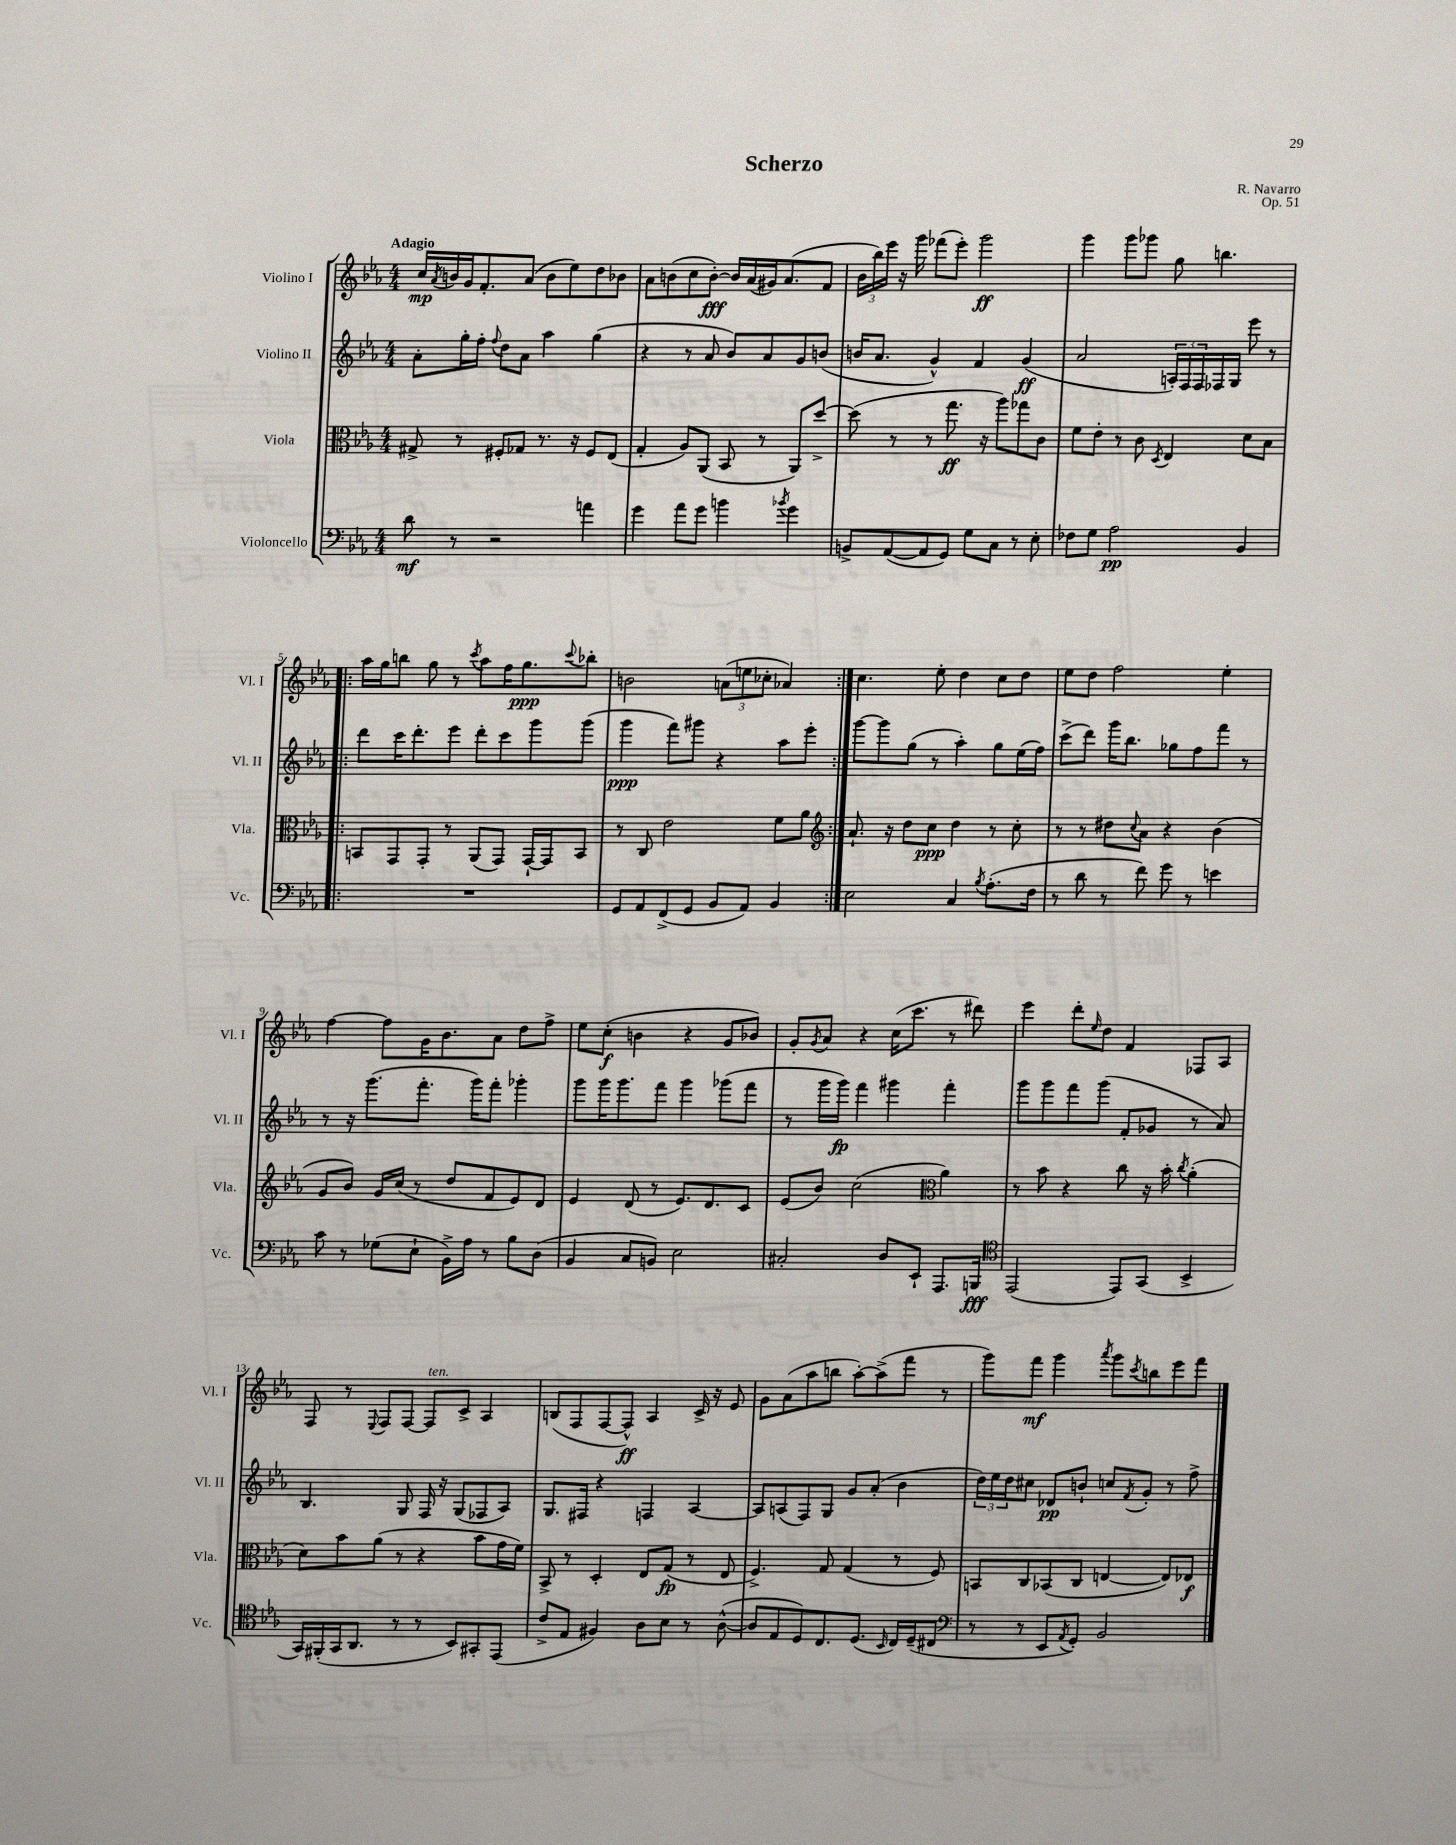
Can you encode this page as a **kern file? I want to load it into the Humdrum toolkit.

**kern	**kern	**kern	**kern
*staff4	*staff3	*staff2	*staff1
*clefF4	*clefC3	*clefG2	*clefG2
*k[b-e-a-]	*k[b-e-a-]	*k[b-e-a-]	*k[b-e-a-]
*M4/4	*M4/4	*M4/4	*M4/4
8d	8G#^	8a-'	16cc
.	.	.	8qa-
.	.	.	16b
8r	8r	16gg'	16g
.	.	16ff'	8.f'
.	.	8qqff	.
2r	8F#'	8dd	.
.	8G-	8a-	(8a-
.	8.r	4aa-	8b
.	.	.	8ee-)
.	16r	.	.
4a	8F#	(4gg	8dd
.	(8E-	.	8b-
=	=	=	=
4g	4G'	4r	8a-
.	.	.	(8b
8a-	8A-)	8r	8cc
8g	(8AA-	8a-	[8b')
4b	8BB-	8b-)	16b]
.	.	.	(16a-
.	8r	8a-	16g#)
.	.	.	(8.a-
8qb-	.	.	.
4g	8AA-)	8g	.
.	[8dd^	(8b	8f
=	=	=	=
8BB^	(8dd]	16b	24b-
.	.	.	24bb-)
.	.	8.a-	.
.	.	.	24eee-
([8AA-	8r	.	16r
.	.	.	16ggg
8AA-]	8r	4g^^)	(8fff-
8GG)	8.gg	.	8eee-')
8G	.	4f	2ggg
.	16r	.	.
8C	8aa-)	.	.
8r	8gg-	(4g	.
8E-'	8c	.	.
=	=	=	=
8F-	8f	2a-	4ggg
8G	8e-'	.	.
2A-	8r	.	8ggg
.	8c	.	8ggg-
.	8qD	.	.
.	4E-	24A')	8gg
.	.	24F	.
.	.	24F	.
.	.	16F-	4.bb
.	.	16G	.
4BB-	8d	8eee-	.
.	8B-	8r	.
=!|:	=!|:	=!|:	=!|:
1r	8BB	8ddd	16aa-
.	.	.	16gg
.	8GG	16ccc	8bb
.	.	8.ddd'	.
.	8GG'	.	8gg
.	8r	8eee-	8r
.	.	.	8qccc
.	(8AA-	8ddd'	8aa-
.	8GG)	8ccc	16ff
.	.	.	8.gg
.	[16GG`	8ggg	.
.	16GG]	.	.
.	.	.	8qqccc
.	8BB	(8ggg	8bb-'
=	=	=	=
8GG	8r	4ggg	2b
8AA-	8C	.	.
(8FF^	2e-	8fff)	.
8GG	.	8ggg#	.
8BB-	.	4r	(12a
.	.	.	12ee
8AA-)	.	.	.
.	.	.	12cc-'
4BB-	8f	8aa-	4a-)
.	8a-	8eee-'	.
=:|!	=:|!	=:|!	=:|!
*	*clefG2	*	*
2E-	8.a-`	[8ggg	4.cc
.	.	8ggg]	.
.	16r	.	.
.	8dd	(8gg	.
.	8cc	8r	8ee-'
4C	4dd	4aa-')	4dd
8qB-	.	.	.
(8.A-'	8r	8gg	8cc
.	8cc'	(16ee-	8dd
16F	.	16ff)	.
=	=	=	=
8r	8r	(8ccc^	8ee-
8d	8r	8ddd)	8dd
8r	8dd#	16ggg	2ff
.	.	8.bb-	.
.	8qqcc	.	.
8f)	8a-	.	.
8g	4r	8gg-	.
8r	.	8ff	.
4e	(4b-	8fff	4ee-'
.	.	8r	.
=	=	=	=
8c	8g	8r	[4ff
8r	8b-)	16r	.
.	.	(8.ggg	.
(8G-	16g	.	8ff]
.	(16cc	.	.
8E-`	8r	8.fff'	16g
.	.	.	8.b-
16BB-^)	8dd	.	.
16A-	.	16ggg)	.
8r	8f	8fff'	8a-
8B-	8e-)	4ggg-'	8dd
(8D	8d	.	8ff^
=	=	=	=
4BB-	4e-	8ggg	8ee-
.	.	16ggg	(8cc'
.	.	8.ggg	.
8C	(8d	.	4b
8BB)	8r	8fff	.
2E-	8.e-)	4ggg	4r
.	8.d	.	.
.	.	(8ggg-	8g
.	8c	8fff	8b-)
=	=	=	=
2C#'	(8e-	8r	8g'
.	.	.	8qg
.	8b-)	16ggg	8a-
.	.	16ggg)	.
.	(2cc	4fff	4r
8D	.	4ggg#	(16cc
.	.	.	8.ccc
8EE-`	.	.	.
*	*clefC3	*	*
8.AAA-	4a-)	4fff'	8r
.	.	.	8ddd#)
16BBB	.	.	.
=	=	=	=
*clefC4	*	*	*
(2EE-	8r	8ggg	4eee-
.	8b-	8ggg	.
.	4r	8fff	8ddd'
.	.	.	16qqee-
.	.	(8ggg	8dd
8EE-)	8cc	8f'	4f
(8GG	16r	8g-	.
.	16b-'	.	.
.	8qcc	.	.
4BB-^	(4a-'	8r	8F-
.	.	8a-)	8A-
=	=	=	=
16GG)	8d)	4.B-	8F
(16FF#'	.	.	.
16GG	8b-	.	8r
8.AA-	.	.	.
.	.	.	8qqE-
.	(8a-	.	8F
8r	8r	8G	[8F
8r	4r	16F	8F]
.	.	16r	.
8BB-)	.	(8G	8c^
8GG#'	8b-	8F-	4A-
(8EE-	16g	8A-)	.
.	16f)	.	.
=	=	=	=
8c^	8BB-^	8.G	(8B
8E-	8r	.	8F
.	.	16F#	.
4F#)	4D'	4r	[8F
.	.	.	8F^^])
8A-	8E-	4F	4A-
8B-	(8G	.	.
8r	8r	[4A-	16c^
.	.	.	16r
([8A-^^	8E-	.	8e-
=	=	=	=
8A-]	4.F^)	8A-]	8g
8E-	.	(8A	(8a-
8D)	.	8F)	8aa-
8.C	8G	8G	8bb
.	(4G	8g	[8aa-')
(8.D	.	.	.
.	.	(8a-'	(8aa-^]
16qqBB-	.	.	.
16C)	8r	4b-	8fff
(16D~	.	.	.
8C#	8F)	.	8r
=	=	=	=
*clefF4	*	*	*
8r	8BB	24dd)	8ggg)
.	.	24ee-	.
.	.	24dd	.
8r	8C	8cc#	8fff
8EE-	(8BB-	8d-	4ggg
8qAA-	.	.	.
8GG')	8C	8b`	.
.	.	.	8qaaa-
2BB-	[4E	8cc	8ggg
.	.	8qf	8qccc
.	.	8g'	8bb
.	8E])	8r	8eee-
.	8E-	8ff^	8fff
==	==	==	==
*-	*-	*-	*-
